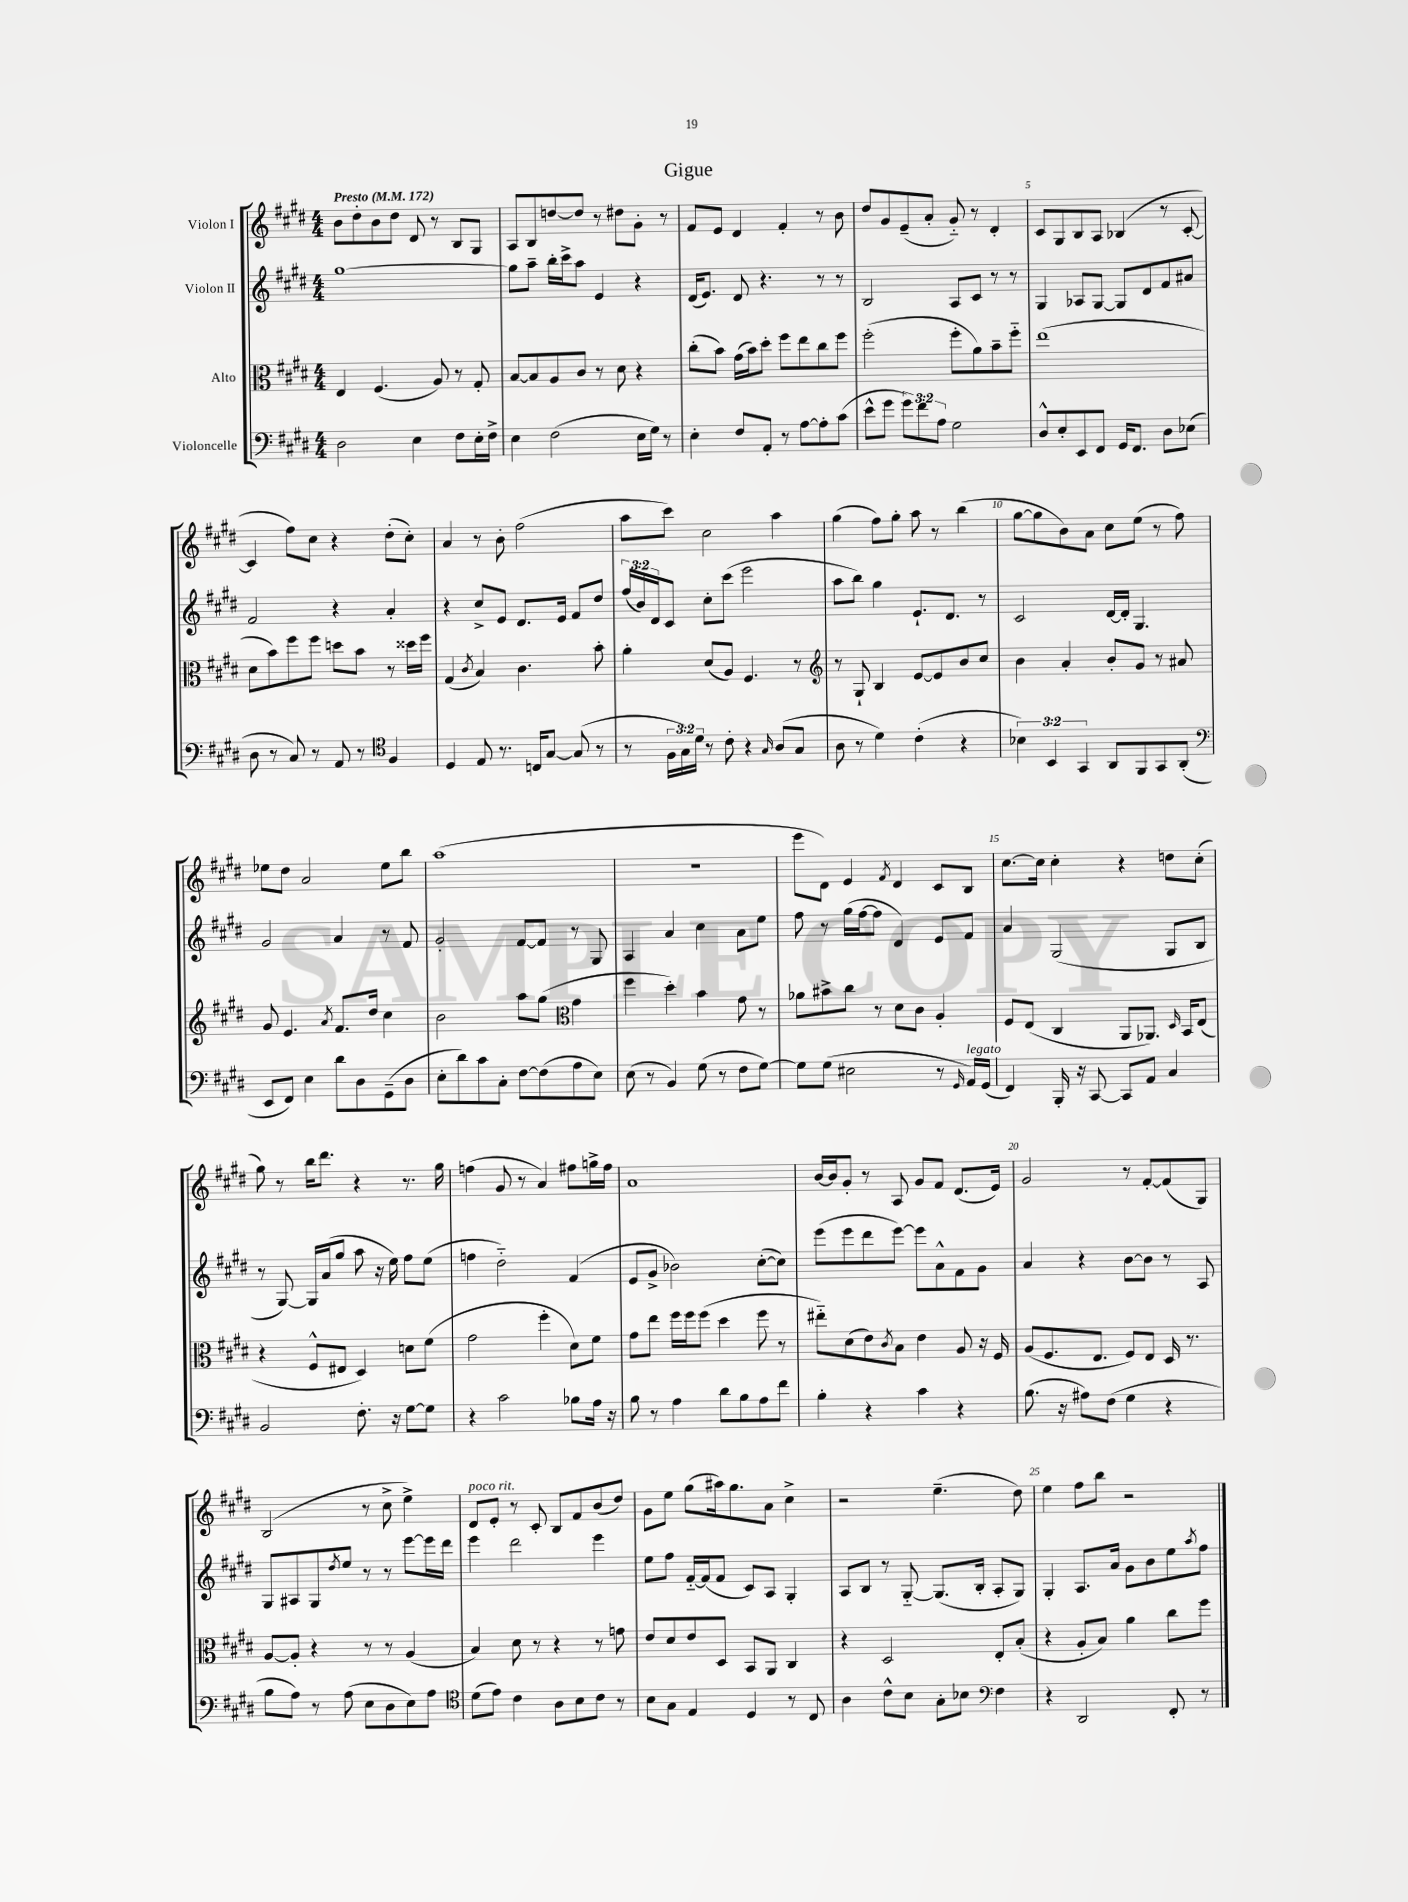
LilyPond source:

\header { title = "Gigue" }
<<
\new StaffGroup <<
\new Staff = "s0" \with { instrumentName = "Violon I" } {
    \clef treble \key e \major \numericTimeSignature \time 4/4 \tempo "Presto" 4 = 172
    b'8 dis''8-. b'8 dis''8 dis'8 r8 b8 gis8 |
    a8 b8 d''8~ d''8 r8 dis''8 gis'8-. r8 |
    fis'8 e'8 dis'4 fis'4-. r8 b'8 |
    dis''8 gis'8 e'8--( a'8-. gis'8-_) r8 dis'4-. |
    cis'8 gis8 b8 a8 bes4( r8 cis'8~-. |
    cis'4 fis''8) cis''8 r4 dis''8-.( cis''8-.) |
    a'4 r8 b'8-. fis''2( |
    a''8 cis'''8) cis''2 a''4 |
    gis''4( fis''8) gis''8-. a''8 r8 b''4( |
    gis''8~ gis''8 b'8) a'8 cis''8 e''8( r8 fis''8) |
    ees''8 dis''8 a'2 ees''8 b''8 |
    a''1( |
    r1 |
    e'''8 dis'8) e'4 \acciaccatura { fis'8 } dis'4 cis'8 b8 |
    cis''8.~ cis''16 cis''4-. r4 d''8 cis''8-.( |
    gis''8) r8 b''16 dis'''8. r4 r8. gis''16 |
    f''4( gis'8 r8 a'4) fis''8 g''16-> fis''16 |
    a'1 |
    b'16~ b'16 gis'8-. r8 a8 gis'8 fis'8 dis'8.( e'16) |
    gis'2 r8 fis'8~-. fis'8( gis8) |
    b2( r8 cis''8-> e''4->) |
    dis'8^\markup { \italic "poco rit." } e'8-. r8 cis'8-. b8 fis'8 b'8( dis''8) |
    gis'8 e''8 gis''8( ais''16) gis''8. a'8 cis''4-> |
    r2 e''4.--( dis''8) |
    e''4 fis''8 b''8 r2 \bar "|." |
}
\new Staff = "s1" \with { instrumentName = "Violon II" } {
    \clef treble \key e \major \numericTimeSignature \time 4/4 \override Staff.TupletNumber.text = #tuplet-number::calc-fraction-text
    gis''1~ |
    gis''8 a''8-- b''16-. cis'''16-> a''8 e'4 r4 |
    dis'16( e'8.) dis'8 r4. r8 r8 |
    b2 a8 cis'8 r8 r8 |
    gis4 aes8 gis8~ gis8 dis'8 fis'8 ais'8 |
    fis'2 r4 a'4-. |
    r4 cis''8-> e'8 dis'8. e'16 fis'8 dis''8 |
    \tuplet 3/2 { fis''16( b'16) dis'16 } cis'8 cis''8-. cis'''8( e'''2 |
    a''8 b''8) gis''4 e'8.-! dis'8. r8 |
    cis'2 dis'16~ dis'16-. gis4. |
    gis'2 a'4 r8 fis'8 |
    gis'2-. fis'8~ fis'8 r8 gis8 |
    a4 a'4 cis''4 a'8 e''8 |
    fis''8 r8 gis''16( fis''16~ fis''8 dis'4) e'8 fis'8 |
    a'4 gis2( gis8 b8 |
    r8 gis8~) gis16 a'16( gis''8 a''8 r16 e''16) fis''8 e''8( |
    f''4 dis''2-_) fis'4( |
    e'8 gis'8-> bes'2) cis''8~-.( cis''8) |
    e'''8( e'''8 dis'''8 e'''8~) e'''8 a'8-^ fis'8 gis'8 |
    a'4 r4 b'8~ b'8 r8 a8 |
    gis8 ais8 gis8 \acciaccatura { dis''8 } e''8 r8 r8 e'''8~ e'''16 dis'''16 |
    e'''4 dis'''2 e'''4 |
    e''8 fis''8 fis'16~-_ fis'16( fis'8 cis'8) a8 gis4-. |
    a8 b8 r8 gis8~-_ gis8.( b16-. a8-. gis8) |
    gis4-. a8. a'16 gis'8 b'8 e''8 \acciaccatura { a''8 } fis''8 \bar "|." |
}
\new Staff = "s2" \with { instrumentName = "Alto" } {
    \clef alto \key e \major \numericTimeSignature \time 4/4
    e4 fis4.( a8) r8 gis8-. |
    b8~ b8 a8 cis'8 r8 dis'8 r4 |
    cis''8-.( b'8) gis'16( b'16) dis''8-. fis''8 e''8 cis''8 fis''8 |
    fis''2-.( fis''8-. a'8) b'8-- fis''8-_ |
    e''1( |
    dis'8 b'8) fis''8 fis''8 d''8 b'8 r8 disis''16 fis''16 |
    gis4( \acciaccatura { cis'8 } b4) cis'4. b'8-. |
    a'4-. dis'8( a8) fis4. r8 |
    \clef treble r8 gis8-! b4 e'8~ e'8 b'8 cis''8 |
    b'4 a'4-. b'8-. gis'8 r8 ais'8 |
    gis'8 e'4. \acciaccatura { a'8 } fis'8. dis''16 cis''4 |
    b'2 a''8 gis''8( \clef alto gis'4 |
    fis''4 dis''4-.) b'4 gis'8 r8 |
    aes'8 bis'8-> cis''8 r8 dis'8 cis'8 a4-. |
    fis8 e8( cis4 a,8 aes,8.) \grace { dis16 } b,16 e8( |
    r4 fis8-^ eis8 dis4) d'8 fis'8( |
    gis'2 fis''4-. dis'8) fis'8 |
    gis'8 e''8 fis''16 fis''16 fis''8( dis''4 fis''8 r8 |
    eis''8-_) dis'8( e'8) \acciaccatura { cis'8 } b8 e'4 a8 r16 fis16 |
    a8( fis8. e8. fis8) e8 dis16 r8. |
    a8~ a8-. r4 r8 r8 a4( |
    b4) dis'8 r8 r4 r8 g'8 |
    e'8 dis'8 e'8 dis8 b,8 a,8 cis4 |
    r4 dis2 e8-. b8-.( |
    r4 a8-. b8) a'4 cis''8 fis''8 \bar "|." |
}
\new Staff = "s3" \with { instrumentName = "Violoncelle" } {
    \clef bass \key e \major \numericTimeSignature \time 4/4 \override Staff.TupletNumber.text = #tuplet-number::calc-fraction-text
    dis2 e4 fis8 e16-. fis16-> |
    e4 fis2( e16 gis16) r8 |
    e4-. fis8 a,8-. r8 a8~ a8-. cis'8( |
    e'8-^ gis'8 \tuplet 3/2 { gis'8) fis'8 a8 } gis2 |
    dis8-^ e8-. e,8 fis,8 gis,16 fis,8. dis8 ees8( |
    dis8 r8 cis8) r8 a,8 r8 \clef tenor fis4 |
    dis4 e8 r8. c16 gis8~ gis8( r8 |
    r8 \tuplet 3/2 { fis16 gis16) dis'16 } r8 cis'8-. r4 \grace { gis16 } a8( gis8 |
    a8 r8 dis'4) cis'4-.( r4 |
    \tuplet 3/2 { bes4) b,4 gis,4 } a,8 fis,8 gis,8 a,8-.( |
    \clef bass e,8 fis,8) e4 dis'8 dis8 gis,8--( dis8 |
    e8-. dis'8) cis'8 cis8-. fis8~ fis8( a8 e8) |
    e8( r8 b,4) gis8( r8 fis8 gis8~) |
    gis8 gis8( eis2 r8 \grace { gis,16 } a,16^\markup { \italic "legato" }) gis,16( |
    fis,4) b,,16-. r16 cis,8~ cis,8 a,8 cis4 |
    b,2 fis8.-. r16 gis8~ gis8 |
    r4 cis'2 bes8 a16 r16 |
    b8 r8 a4 dis'8 b8 a8 fis'8 |
    b4-. r4 cis'4 r4 |
    b8.( r16 ais8) fis8( gis4 r4 |
    b8 a8) r8 a8( e8 dis8 e8) a8 |
    \clef tenor dis'8( e'8) cis'4 a8 b8 cis'8 r8 |
    b8 gis8 e4 dis4 r8 cis8 |
    a4 cis'8-^ b8 gis8-. bes8 \clef bass fis4 |
    r4 dis,2 fis,8-. r8 \bar "|." |
}
>>
>>
\layout { \context { \Score \override BarNumber.break-visibility = ##(#f #t #t) barNumberVisibility = #(every-nth-bar-number-visible 5) } }
